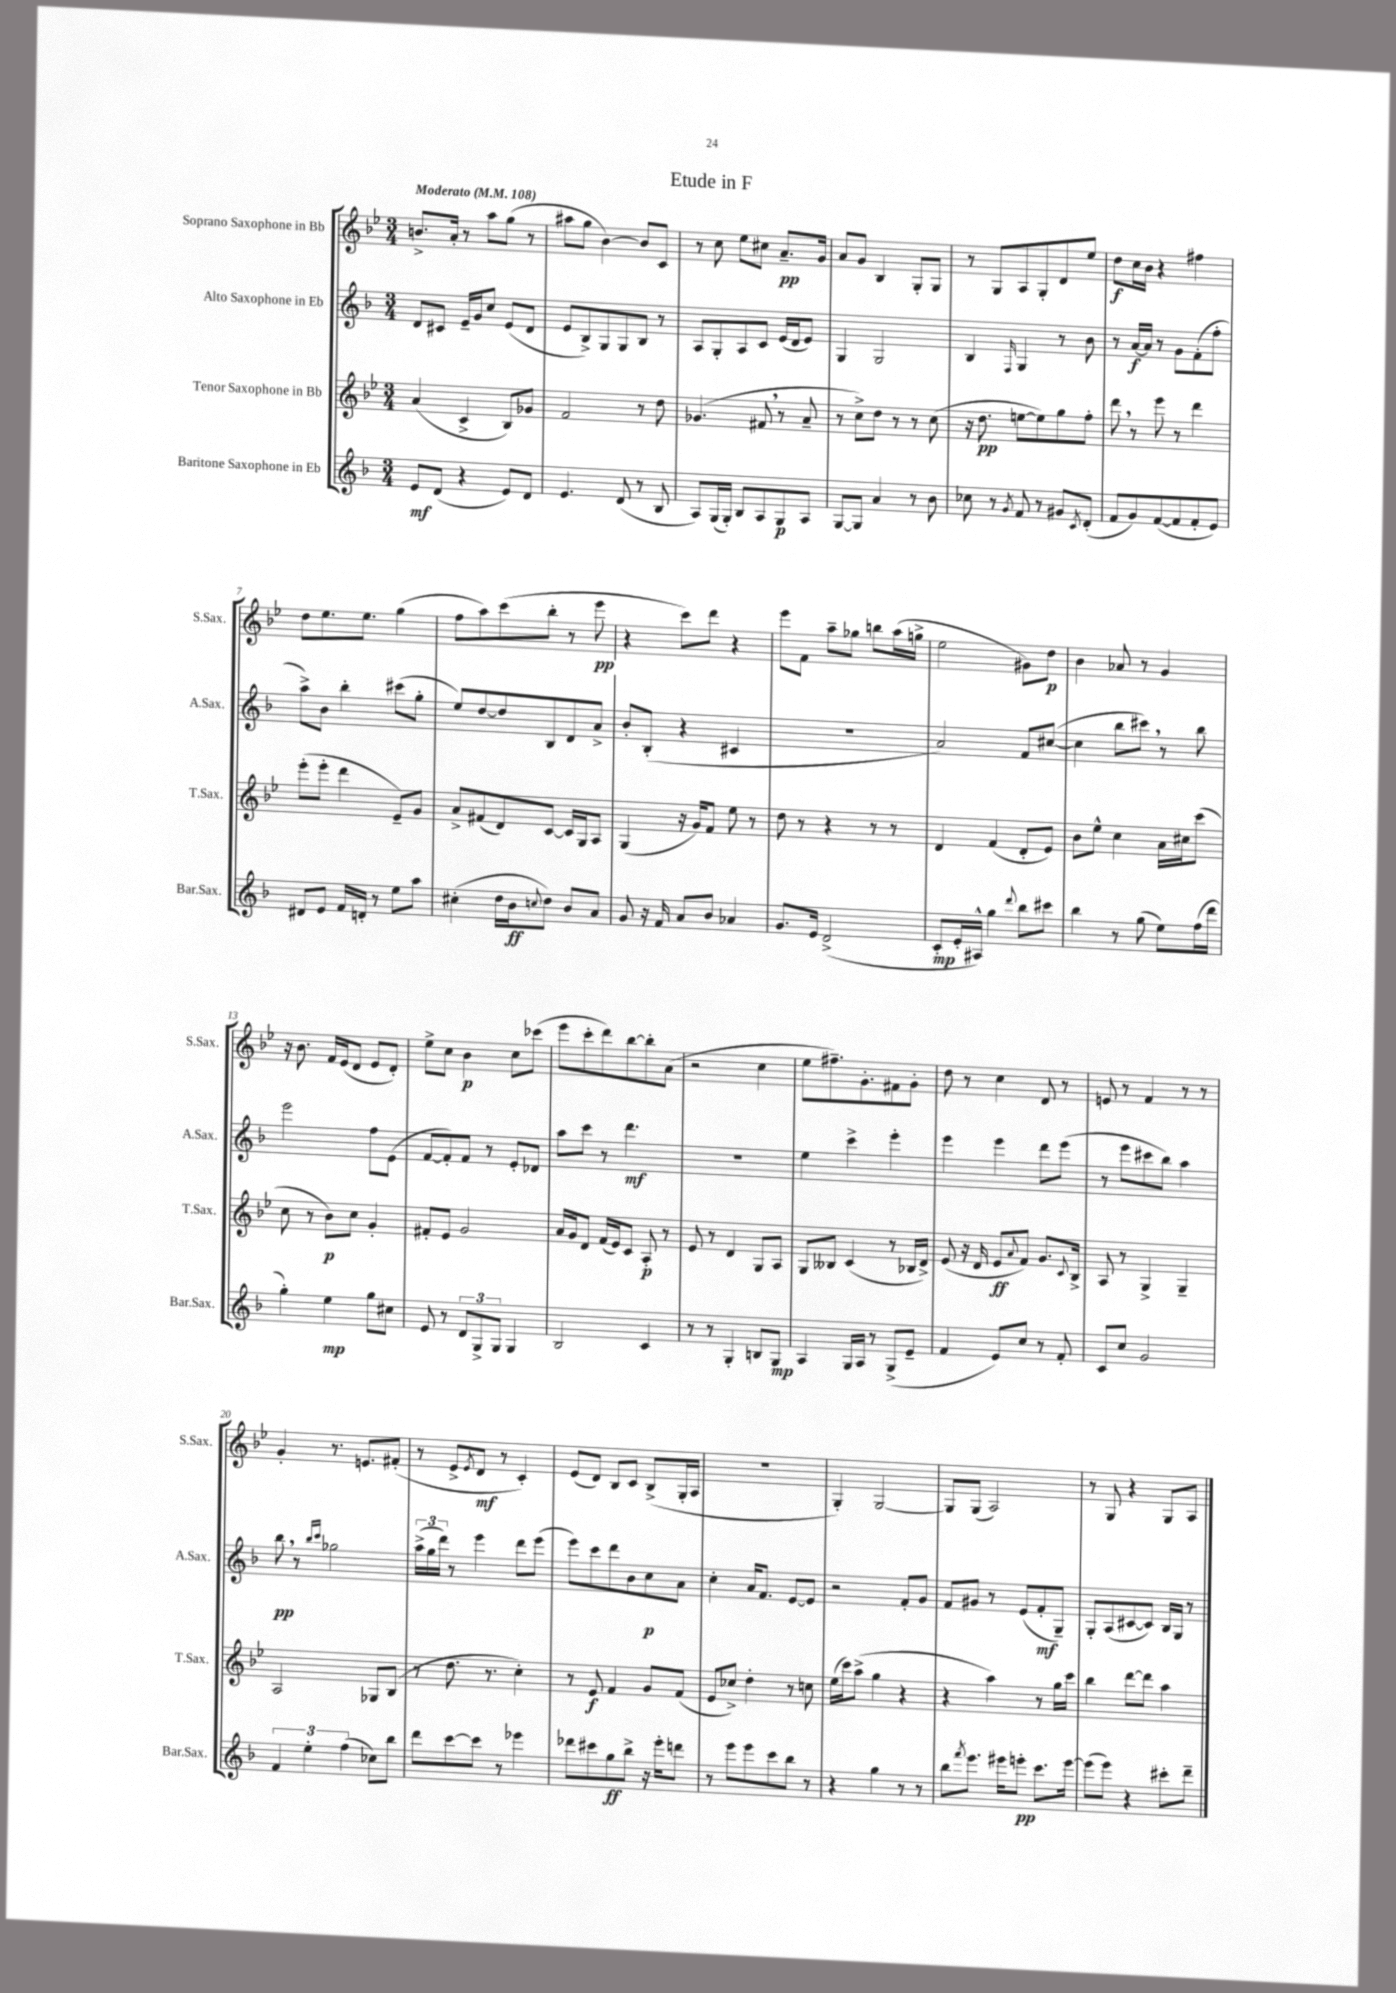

**kern	**dynam	**kern	**dynam	**kern	**dynam	**kern	**dynam
*part4	*part4	*part3	*part3	*part2	*part2	*part1	*part1
*staff4	*staff4	*staff3	*staff3	*staff2	*staff2	*staff1	*staff1
*I"Baritone Saxophone in Eb	*	*I"Tenor Saxophone in Bb	*	*I"Alto Saxophone in Eb	*	*I"Soprano Saxophone in Bb	*
*I'Bar.Sax.	*	*I'T.Sax.	*	*I'A.Sax.	*	*I'S.Sax.	*
*clefG2	*	*clefG2	*	*clefG2	*	*clefG2	*
*k[b-]	*	*k[b-e-]	*	*k[b-]	*	*k[b-e-]	*
*M3/4	*	*M3/4	*	*M3/4	*	*M3/4	*
*MM108	*	*MM108	*	*MM108	*	*MM108	*
=1	=1	=1	=1	=1	=1	=1	=1
!	!	!	!	!	!	!LO:TX:a:B:t=Moderato	!
8e/L	mf	(4a/	.	8d/L	.	8.bn^/L	.
(8d/J	.	.	.	8c#X/J	.	.	.
.	.	.	.	.	.	16a'/Jk	.
4r	.	4c^/	.	16e~/LL	.	8r	.
.	.	.	.	16g/J	.	.	.
.	.	.	.	8cc/J	.	8aa\L	.
8e/L)	.	8B-/L)	.	(8e/L	.	(8gg\J	.
8d/J	.	8g-X/J	.	8d/J	.	8r	.
=2	=2	=2	=2	=2	=2	=2	=2
4.e/	.	2f/	.	8e/L	.	8aa#X\L	.
.	.	.	.	8B-^/)	.	8gg\J	.
.	.	.	.	8G/	.	[4b-\)	.
(8d/	.	.	.	8G/	.	.	.
8r	.	8r	.	8B-/J	.	8b-/L]	.
8B-/	.	8dd\	.	8r	.	8c/J	.
=3	=3	=3	=3	=3	=3	=3	=3
8A/L)	.	(4.g-X/	.	8A/L	.	8r	.
(16G/L	.	.	.	8G'/	.	8cc\	.
16G'/JJ)	.	.	.	.	.	.	.
8B-/L	.	.	.	8A/	.	8ee-\L	.
8A/	.	8f#X,/	.	8c/J	.	8cc#X\J	.
8G/	p	8r	.	(16e/LL	.	8.a~/L	pp
.	.	.	.	16d/J	.	.	.
8A/J	.	8a~/	.	8e/J)	.	.	.
.	.	.	.	.	.	16g/Jk	.
=4	=4	=4	=4	=4	=4	=4	=4
[8G/L	.	8r	.	4G/	.	8a/L	.
8G/J]	.	8cc^\L)	.	.	.	8g/J	.
4a/	.	8dd\J	.	2G/	.	4B-/	.
.	.	8r	.	.	.	.	.
8r	.	8r	.	.	.	8G'/L	.
8b-\	.	(8cc\	.	.	.	8G/J	.
=5	=5	=5	=5	=5	=5	=5	=5
8cc-X\	.	16r	.	4B-/	.	8r	.
.	.	8.dd\	pp	.	.	.	.
8r	.	.	.	.	.	8G/L	.
8qg/	.	.	.	16qqF/	.	.	.
8f/	.	[8een\L	.	4G/	.	8A/	.
8r	.	8ee\])	.	.	.	8G'/	.
8g#X/L	.	8gg\	.	8r	.	8d/	.
8qc/	.	.	.	.	.	.	.
(8d'/J	.	8ff'\J	.	8b-\	.	8ee-/J	.
=6	=6	=6	=6	=6	=6	=6	=6
8f/L	.	8ddd,\	.	8r	.	8dd\L	f
8g/)	.	8r	.	[16a/LL	f	16cc\L	.
.	.	.	.	16a/JJ]	.	16b-\JJ	.
([8f/	.	8eee-\	.	8r	.	4r	.
8f/]	.	8r	.	8g\L	.	.	.
8f'/	.	4ddd\	.	(8f'\	.	4ff#X\	.
8e/J)	.	.	.	8ff'\J	.	.	.
!!LO:LB:g=z
=7	=7	=7	=7	=7	=7	=7	=7
8d#X/L	.	(8eee-'\L	.	8aa^\L)	.	8dd\L	.
8e/J	.	8eee-'\J	.	8b-\J	.	8.ee-\	.
16f/LL	.	4ddd\	.	4bb-'\	.	.	.
16dn'/JJ	.	.	.	.	.	8.ee-\J	.
8r	.	.	.	.	.	.	.
8ee\L	.	8e-~/L)	.	(8ccc#X\L	.	(4gg\	.
8aa\J	.	8g/J	.	8gg'\J	.	.	.
=8	=8	=8	=8	=8	=8	=8	=8
(4cc#X'\	.	8a^/L	.	8ee/L)	.	8ff\L	.
.	.	(8f#X/	.	[8dd/	.	8aa\)	.
16dd\LL	.	8d/)	.	8dd/]	.	(8ccc\	.
16b-\J	ff	.	.	.	.	.	.
8qqccn/	.	.	.	.	.	.	.
8dd\J)	.	[8c/J	.	8B-/	.	8bb-'\J	.
8b-/L	.	16c/LL]	.	8d/	.	8r	.
.	.	16G/J	.	.	.	.	.
8a/J	.	8A/J	.	8a^/J	.	8eee-\	pp
=9	=9	=9	=9	=9	=9	=9	=9
8g/	.	(4G/	.	8b-'/L	.	4r	.
16r	.	.	.	(8B-'/J	.	.	.
16f/	.	.	.	.	.	.	.
8a/L	.	16r	.	4r	.	8ccc\L)	.
.	.	16g/KL)	.	.	.	.	.
8b-/J	.	8f/J	.	.	.	8ddd\J	.
4a-X/	.	8ee-\	.	4c#X/	.	4r	.
.	.	8r	.	.	.	.	.
=10	=10	=10	=10	=10	=10	=10	=10
8.g/L	.	8dd\	.	2.r	.	8eee-\L	.
.	.	8r	.	.	.	8f\J	.
16e/Jk	.	.	.	.	.	.	.
(2d^/	.	4r	.	.	.	8aa~\L	.
.	.	.	.	.	.	8gg-X\J	.
.	.	8r	.	.	.	8bbn\L	.
.	.	8r	.	.	.	(16aa\L	.
.	.	.	.	.	.	16ggn^\JJ	.
=11	=11	=11	=11	=11	=11	=11	=11
8c'/L	mp	4d/	.	2a/)	.	2ee-\	.
16e'/L	.	.	.	.	.	.	.
16A#X^^/JJ)	.	.	.	.	.	.	.
4gg\	.	(4f/	.	.	.	.	.
8qqddd/	.	.	.	.	.	.	.
8bb-\L	.	8d'/L	.	8f/L	.	8g#X\L)	.
8ccc#X\J	.	8e-/J)	.	([8cc#X/J	.	8dd\J	p
=12	=12	=12	=12	=12	=12	=12	=12
4bb-\	.	8b-\L	.	4cc#\]	.	4b-\	.
.	.	8ee-^^\J	.	.	.	.	.
8r	.	4cc\	.	8bb-\L	.	8a-X/	.
(8gg\	.	.	.	8ccc#X,\J)	.	8r	.
8ee\L)	.	16a\LL	.	8r	.	4g/	.
.	.	16cc#X\J	.	.	.	.	.
(16ff\L	.	(8ccc\J	.	8bb-\	.	.	.
16ddd\JJ	.	.	.	.	.	.	.
!!LO:LB:g=z
=13	=13	=13	=13	=13	=13	=13	=13
4gg'\)	.	8cc\	.	2eee\	.	16r	.
.	.	.	.	.	.	8.b-\	.
.	.	8r	.	.	.	.	.
4ee\	mp	8b-\L)	p	.	.	16f/LL	.
.	.	.	.	.	.	(16e-/J	.
.	.	8cc\J	.	.	.	8d/J	.
8gg\L	.	4g'/	.	8ff\L	.	8e-/L	.
8cc#X\J	.	.	.	(8e\J	.	8d'/J)	.
=14	=14	=14	=14	=14	=14	=14	=14
8e/	.	8f#X'/L	.	[8f/L	.	8ee-^\L	.
8r	.	8e-/J	.	8f'/])	.	8cc\J	.
12d/L	.	2g/	.	8f/J	.	4b-\	p
12G^/	.	.	.	.	.	.	.
.	.	.	.	8r	.	.	.
12G/J	.	.	.	.	.	.	.
4G/	.	.	.	8e'/L	.	8cc\L	.
.	.	.	.	8d-X/J	.	(8ccc-X\J	.
=15	=15	=15	=15	=15	=15	=15	=15
2B-/	.	16a/LL	.	8aa\L	.	8eee-\L	.
.	.	16g/J	.	.	.	.	.
.	.	8d/J	.	8ccc\J	.	8ccc'\	.
.	.	(16f/LL	.	8r	.	8ddd\)	.
.	.	16e-/J)	.	.	.	.	.
.	.	8c/J	.	4.ddd\	mf	[8bb-\	.
4c/	.	8A'/	p	.	.	8bb-'\]	.
.	.	8r	.	.	.	(8a\J	.
=16	=16	=16	=16	=16	=16	=16	=16
8r	.	8e-/	.	2.r	.	2r	.
8r	.	8r	.	.	.	.	.
4G'/	.	4d/	.	.	.	.	.
8Bn/L	.	8G/L	.	.	.	4cc\	.
8G/J	mp	8A/J	.	.	.	.	.
=17	=17	=17	=17	=17	=17	=17	=17
4A/	.	8G/L	.	4ee\	.	8ee-\L	.
.	.	8B--X/J	.	.	.	8.ff#X~\)	.
16G/LL	.	(4c/	.	4ccc^\	.	.	.
16A/JJ	.	.	.	.	.	8.g'\	.
8r	.	.	.	.	.	.	.
(8G^/L	.	8r	.	4eee'\	.	8f#X\	.
8e~/J	.	16B-X/LL	.	.	.	8g'\J	.
.	.	16d^/JJ)	.	.	.	.	.
=18	=18	=18	=18	=18	=18	=18	=18
4f/	.	(8e-/	.	4eee\	.	8dd\	.
.	.	16r	.	.	.	8r	.
.	.	16d/	.	.	.	.	.
8e/L)	.	8e-/L	ff	4eee\	.	4cc\	.
.	.	8qqa/	.	.	.	.	.
8cc/J	.	8f/J)	.	.	.	.	.
8r	.	8.g/L	.	8ddd\L	.	8d/	.
8f'/	.	.	.	(8eee\J	.	8r	.
.	.	8qqc/	.	.	.	.	.
.	.	16B-^/Jk	.	.	.	.	.
=19	=19	=19	=19	=19	=19	=19	=19
8c/L	.	8A/	.	8r	.	8en/	.
8cc/J	.	8r	.	8eee\L	.	8r	.
2g/	.	4G^/	.	8ccc#X\	.	4f/	.
.	.	.	.	8bb-\J)	.	.	.
.	.	4G~/	.	4aa\	.	8r	.
.	.	.	.	.	.	8r	.
!!LO:LB:g=z
=20	=20	=20	=20	=20	=20	=20	=20
6f/	.	2A/	.	8bb-,\	pp	4g'/	.
.	.	.	.	8r	.	.	.
6ee'\	.	.	.	.	.	.	.
.	.	.	.	16qqbb-/LL	.	.	.
.	.	.	.	16qqccc/JJ	.	.	.
.	.	.	.	2gg-X\	.	8.r	.
(6ff\	.	.	.	.	.	.	.
.	.	.	.	.	.	8.en/L	.
8cc-X\L)	.	8G-X/L	.	.	.	.	.
8bb-\J	.	(8B-/J	.	.	.	(8f#X'/J	.
=21	=21	=21	=21	=21	=21	=21	=21
8ddd\L	.	8r	.	(24aa^\LL	.	8r	.
.	.	.	.	24gg\	.	.	.
.	.	.	.	24ddd\JJ)	.	.	.
[8ccc\	.	8.dd\	.	8r	.	8e-^/L	.
.	.	.	.	.	.	8qe-/	.
8ccc\J]	.	.	.	4eee\	.	8d/J	mf
.	.	8.r	.	.	.	.	.
8r	.	.	.	.	.	8r	.
4eee-X\	.	4cc'\)	.	8ddd\L	.	4c'/)	.
.	.	.	.	(8eee\J	.	.	.
=22	=22	=22	=22	=22	=22	=22	=22
8ddd-X\L	.	8r	.	8eee\L)	.	(8e-/L	.
8ccc#X\	.	8e-/	f	8ccc\	.	8d/J)	.
8gg\	ff	4f/	.	8ddd\	.	8B-/L	.
8bb-^\J	.	.	.	8b-\	.	8c/J	.
16r	.	8g/L	.	8cc\	p	(8B-^/L	.
16eee'\KL	.	.	.	.	.	.	.
8dddn\J	.	(8f/J	.	8a\J	.	16G'/L	.
.	.	.	.	.	.	16A/JJ	.
=23	=23	=23	=23	=23	=23	=23	=23
8r	.	8e-/L	.	4cc'\	.	2.r	.
8eee\L	.	8cc-X^/J)	.	.	.	.	.
8eee\	.	4dd'\	.	16a/KL	.	.	.
.	.	.	.	8.f/J	.	.	.
8ccc\	.	.	.	.	.	.	.
8bb-\J	.	8r	.	[8e/L	.	.	.
8r	.	8ccn\	.	8e/J]	.	.	.
=24	=24	=24	=24	=24	=24	=24	=24
4r	.	(16ee-\LL	.	2r	.	4G'/)	.
.	.	16ccc\J)	.	.	.	.	.
.	.	(8aa^\J	.	.	.	.	.
4gg\	.	4gg\	.	.	.	[2G/	.
8r	.	4r	.	8f'/L	.	.	.
8r	.	.	.	8g/J	.	.	.
=25	=25	=25	=25	=25	=25	=25	=25
8bb-\L	.	4r	.	8f/L	.	8G/L]	.
8qfff/	.	.	.	.	.	.	.
8.eee\J	.	.	.	8g#X/J	.	(8G/J	.
.	.	4aa\)	.	8r	.	2A/)	.
16eee#X\KL	.	.	.	.	.	.	.
8eeen'\J	pp	.	.	(8e/L	.	.	.
8.ccc\L	.	8r	.	8f'/	mf	.	.
.	.	16gg\LL	.	8G~/J)	.	.	.
[16eee\Jk	.	16ccc\JJ	.	.	.	.	.
=26	=26	=26	=26	=26	=26	=26	=26
(8eee\L]	.	4bb-\	.	8G'/L	.	8r	.
8eee\J)	.	.	.	(8A/	.	8G/	.
4r	.	[8ddd\L	.	[8c#X/	.	4r	.
.	.	8ddd\J]	.	8c#/J])	.	.	.
8ccc#X'\L	.	4aa\	.	16B-/LL	.	8G/L	.
.	.	.	.	16G/JJ	.	.	.
8ddd~\J	.	.	.	8r	.	8A/J	.
==	==	==	==	==	==	==	==
*-	*-	*-	*-	*-	*-	*-	*-
